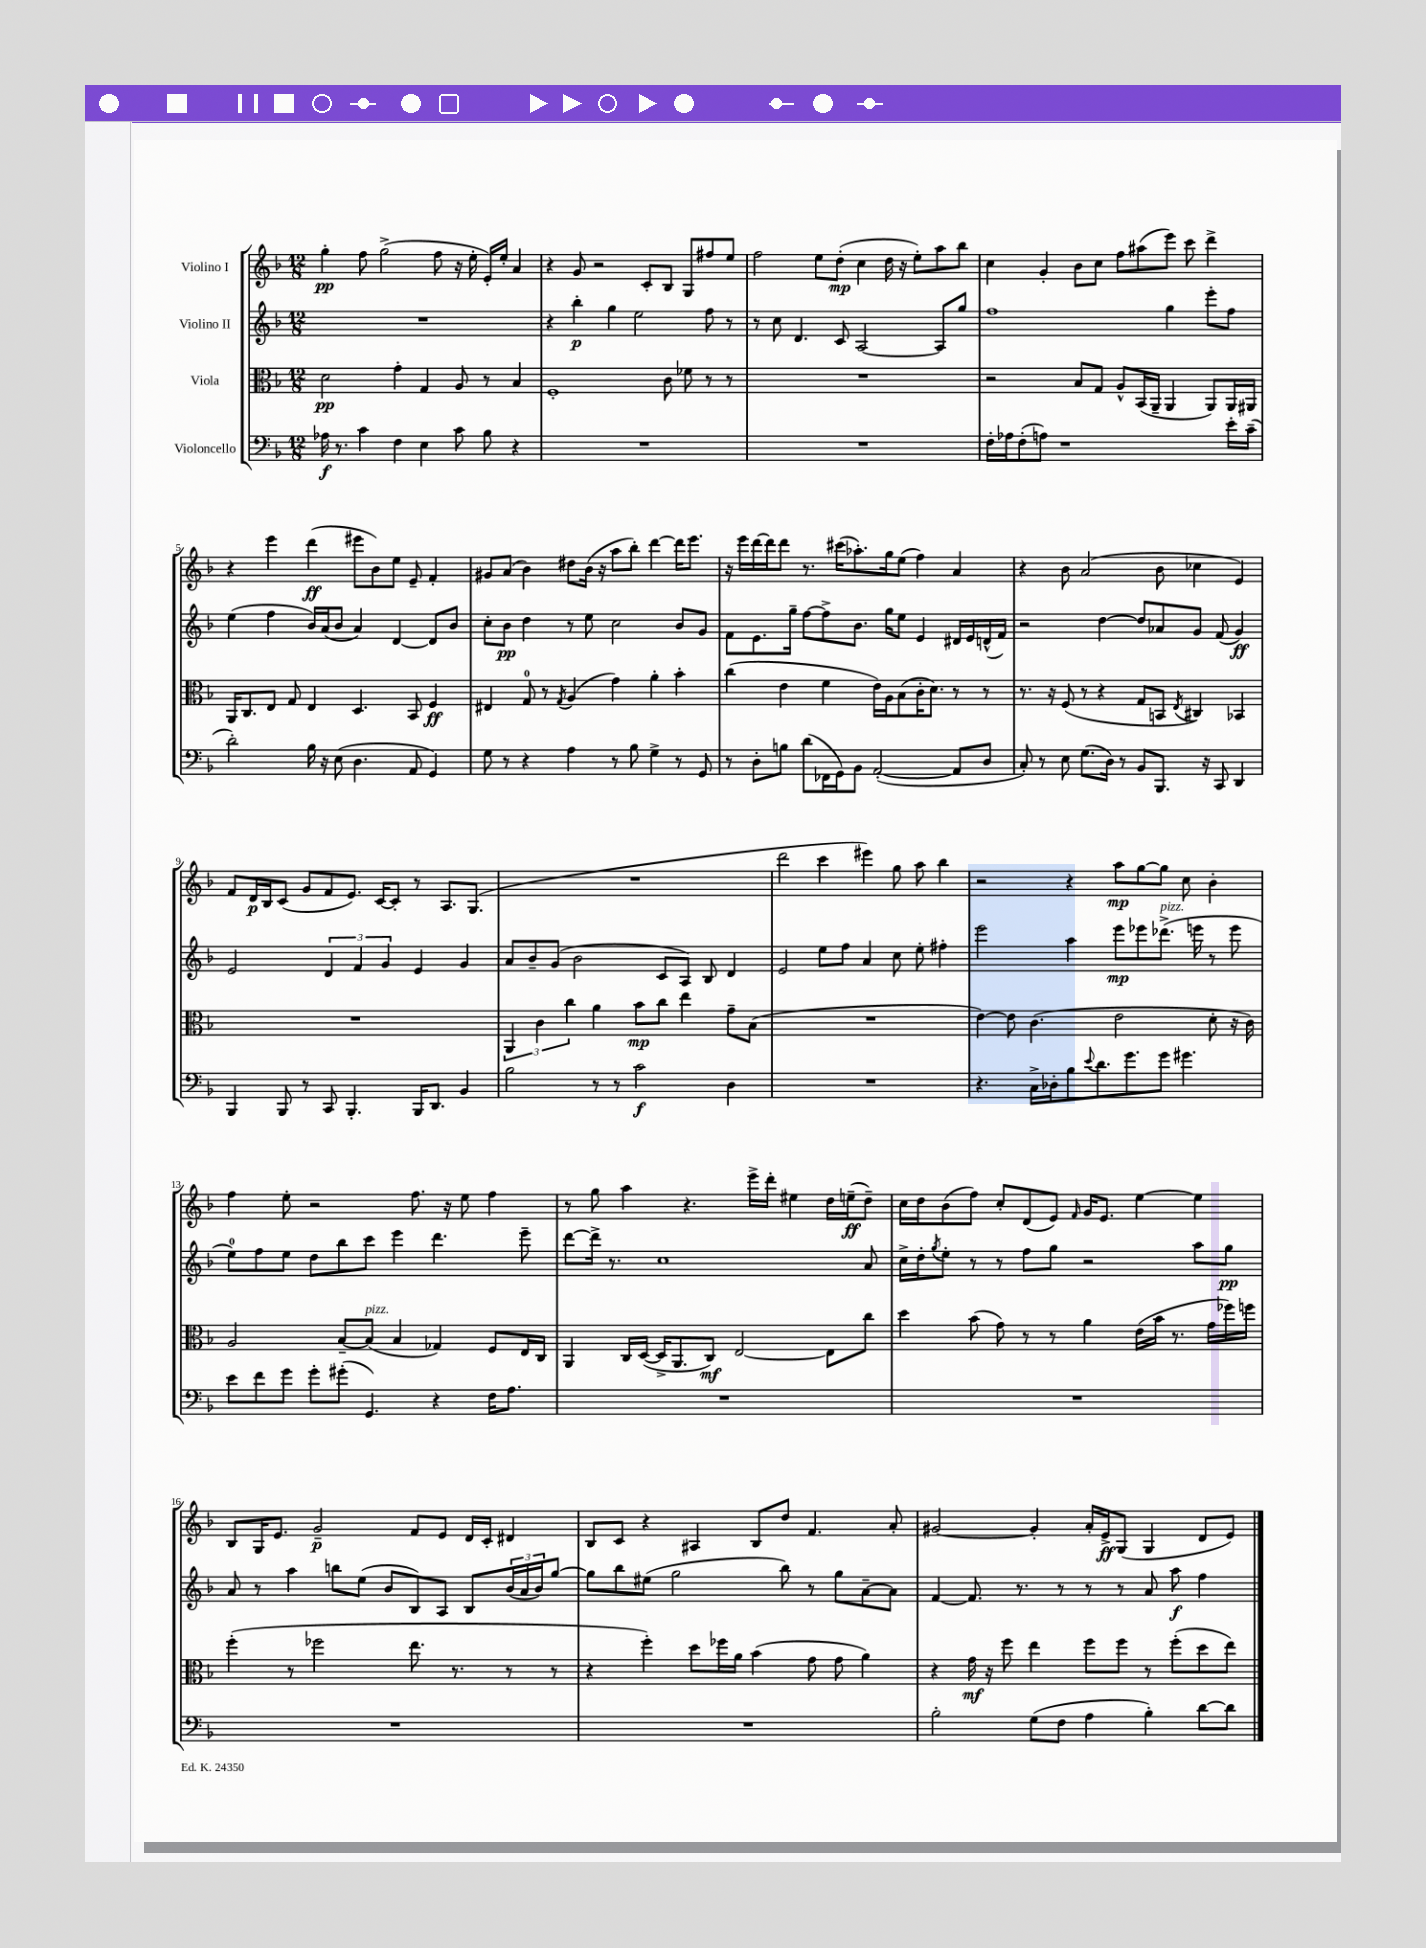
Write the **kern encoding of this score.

**kern	**dynam	**kern	**dynam	**kern	**dynam	**kern	**dynam
*part4	*part4	*part3	*part3	*part2	*part2	*part1	*part1
*staff4	*staff4	*staff3	*staff3	*staff2	*staff2	*staff1	*staff1
*I"Violoncello	*	*I"Viola	*	*I"Violino II	*	*I"Violino I	*
*clefF4	*	*clefC3	*	*clefG2	*	*clefG2	*
*k[b-]	*	*k[b-]	*	*k[b-]	*	*k[b-]	*
*M12/8	*	*M12/8	*	*M12/8	*	*M12/8	*
=1	=1	=1	=1	=1	=1	=1	=1
16A-X\	f	2d\	pp	1.r	.	4gg'\	pp
8.r	.	.	.	.	.	.	.
4c\	.	.	.	.	.	8ff\	.
.	.	.	.	.	.	(2gg^\	.
4F\	.	4g'\	.	.	.	.	.
4E\	.	4G/	.	.	.	.	.
.	.	.	.	.	.	8ff\	.
8c\	.	8A/	.	.	.	16r	.
.	.	.	.	.	.	16ee'\	.
8B-\	.	8r	.	.	.	16e'/LL)	.
.	.	.	.	.	.	16ee'/JJ	.
4r	.	4B-/	.	.	.	4a/	.
=2	=2	=2	=2	=2	=2	=2	=2
1.r	.	1F'	.	4r	.	4r	.
.	.	.	.	4bb-'\	p	8g/	.
.	.	.	.	.	.	2r	.
.	.	.	.	4gg\	.	.	.
.	.	.	.	2ee\	.	.	.
.	.	.	.	.	.	8c'/L	.
.	.	8c\	.	.	.	8B-/J	.
.	.	8f-X\	.	.	.	8G/L	.
.	.	8r	.	8ff\	.	8ff#X/	.
.	.	8r	.	8r	.	8ee/J	.
=3	=3	=3	=3	=3	=3	=3	=3
1.r	.	1.r	.	8r	.	2ff\	.
.	.	.	.	8cc\	.	.	.
.	.	.	.	4.d/	.	.	.
.	.	.	.	.	.	8ee\L	.
.	.	.	.	8c/	.	(8dd'\J	mp
.	.	.	.	[2A/	.	4cc\	.
.	.	.	.	.	.	16dd\	.
.	.	.	.	.	.	16r	.
.	.	.	.	.	.	8ee'\L)	.
.	.	.	.	8A/L]	.	8aa\	.
.	.	.	.	8gg/J	.	8bb-\J	.
=4	=4	=4	=4	=4	=4	=4	=4
16F'\LL	.	2r	.	1ff	.	4cc\	.
16A-X\J	.	.	.	.	.	.	.
(8F'\	.	.	.	.	.	.	.
8An\J)	.	.	.	.	.	4g'/	.
1r	.	.	.	.	.	.	.
.	.	8B-/L	.	.	.	8b-\L	.
.	.	8G/J	.	.	.	8cc\J	.
.	.	8A^^/L	.	.	.	8ff\L	.
.	.	(16BB-/L	.	.	.	(8aa#X\	.
.	.	16AA~/JJ	.	.	.	.	.
.	.	4AA/	.	4gg\	.	8eee\J)	.
.	.	.	.	.	.	8ccc\	.
.	.	8AA/L)	.	8eee'\L	.	4ddd^\	.
16e'\LL	.	16AA/L	.	8ff\J	.	.	.
(16c~\JJ	.	16AA#X/JJ	.	.	.	.	.
!!LO:LB:g=z
=5	=5	=5	=5	=5	=5	=5	=5
2d'\)	.	16AA/KL	.	(4ee\	.	4r	.
.	.	8.C/	.	.	.	.	.
.	.	8E/J	.	4ff\	.	4eee\	.
.	.	8G/	.	.	.	.	.
16B-\	.	4E/	.	16b-/LL)	.	(4ddd\	ff
16r	.	.	.	(16a/J	.	.	.
(8E\	.	.	.	8b-/J	.	.	.
4.D\	.	4.D/	.	4a/)	.	8eee#X\L	.
.	.	.	.	.	.	8b-\)	.
.	.	.	.	[4d/	.	8ee\J	.
8AA/	.	8BB-/	.	.	.	8e~/	.
4GG/)	.	4F/	ff	8d/L]	.	4f'/	.
.	.	.	.	8b-/J	.	.	.
=6	=6	=6	=6	=6	=6	=6	=6
8G\	.	4E#X/	.	8cc'\L	.	8g#X/L	.
8r	.	.	.	8b-\J	pp	(8a/J	.
4r	.	8G/	.	4dd\	.	4b-\)	.
.	.	8r	.	.	.	.	.
.	.	8qG/	.	.	.	.	.
4A\	.	(4A/	.	8r	.	8dd#X\L	.
.	.	.	.	8ee\	.	(16b-\Jk	.
.	.	.	.	.	.	16r	.
8r	.	4g\)	.	2cc\	.	8aa\L	.
8B-\	.	.	.	.	.	8bb-'\J)	.
4G^\	.	4a'\	.	.	.	[4ddd\	.
8r	.	4b-'\	.	8b-/L	.	16ddd\KL]	.
.	.	.	.	.	.	8.eee\J	.
8GG/	.	.	.	8g/J	.	.	.
=7	=7	=7	=7	=7	=7	=7	=7
8r	.	(4cc\	.	8f\L	.	16r	.
.	.	.	.	.	.	16eee\LL	.
8D'\L	.	.	.	8.e\	.	[16ddd\	.
.	.	.	.	.	.	16ddd\J]	.
8Bn\J	.	4e\	.	.	.	8ddd\J	.
.	.	.	.	16gg~\Jk	.	.	.
(8d\L	.	.	.	[8ff\L	.	8.r	.
16FF-X\L	.	4f\	.	8ff^\]	.	.	.
16GG\J)	.	.	.	.	.	(16ccc#X\KL	.
8BB-\J	.	.	.	8.b-\J	.	8.aa-X'\)	.
([2AA'/	.	16e\LL)	.	.	.	.	.
.	.	16A\J	.	16gg\KL	.	16gg\k	.
.	.	(8B-\	.	8ee\J	.	(8ee\J	.
.	.	16c'\K	.	4e/	.	4ff\)	.
.	.	8.d\J)	.	.	.	.	.
8AA/L]	.	8r	.	16d#X/LL	.	4a/	.
.	.	.	.	16e/	.	.	.
8D/J	.	8r	.	(16dn^^/	.	.	.
.	.	.	.	16f/JJ)	.	.	.
=8	=8	=8	=8	=8	=8	=8	=8
8C'/)	.	8.r	.	2r	.	4r	.
8r	.	.	.	.	.	.	.
.	.	16r	.	.	.	.	.
8E\	.	(8F/	.	.	.	8b-\	.
(8.G\L	.	8r	.	.	.	(2a/	.
.	.	4r	.	[4dd\	.	.	.
16D\Jk)	.	.	.	.	.	.	.
8r	.	.	.	.	.	.	.
8BB-/L	.	8G/L	.	8dd/L]	.	.	.
8.BBB-/J	.	8BBn/J	.	8a-X/	.	8b-\	.
.	.	8qE/	.	.	.	.	.
.	.	4C#X/)	.	8g/J	.	4cc-X\	.
16r	.	.	.	.	.	.	.
8CC/	.	.	.	(8f/	.	.	.
4DD/	.	4BB-X/	.	4g/)	ff	4e/)	.
!!LO:LB:g=z
=9	=9	=9	=9	=9	=9	=9	=9
4BBB-/	.	1.r	.	2e/	.	8f/L	.
.	.	.	.	.	.	16d/L	p
.	.	.	.	.	.	16B-/J	.
8BBB-/	.	.	.	.	.	(8c/J	.
8r	.	.	.	.	.	8g/L	.
8CC/	.	.	.	6d/	.	8f/	.
4.BBB-'/	.	.	.	.	.	8.e/J)	.
.	.	.	.	6f/	.	.	.
.	.	.	.	.	.	[16c/KL	.
.	.	.	.	6g/	.	.	.
.	.	.	.	.	.	8c'/J]	.
16BBB-/KL	.	.	.	4e/	.	8r	.
8.DD/J	.	.	.	.	.	.	.
.	.	.	.	.	.	8.A/L	.
4BB-/	.	.	.	4g/	.	.	.
.	.	.	.	.	.	(8.G/J	.
=10	=10	=10	=10	=10	=10	=10	=10
2B-\	.	6AA/	.	8a/L	.	1.r	.
.	.	.	.	8b-~/	.	.	.
.	.	6c\	.	.	.	.	.
.	.	.	.	(8g/J	.	.	.
.	.	6cc\	.	.	.	.	.
.	.	.	.	2b-\	.	.	.
8r	.	4a\	.	.	.	.	.
8r	.	.	.	.	.	.	.
2c\	f	8b-\L	mp	.	.	.	.
.	.	8cc\J	.	8c/L	.	.	.
.	.	4ee\	.	8A/J)	.	.	.
.	.	.	.	8B-/	.	.	.
4D\	.	8g~\L	.	4d/	.	.	.
.	.	(8B-\J	.	.	.	.	.
=11	=11	=11	=11	=11	=11	=11	=11
1.r	.	1.r	.	2e/	.	2ddd\	.
.	.	.	.	8ee\L	.	4ccc\	.
.	.	.	.	8ff\J	.	.	.
.	.	.	.	4a/	.	4eee#X\)	.
.	.	.	.	8cc\	.	8gg\	.
.	.	.	.	8ee'\	.	8aa\	.
.	.	.	.	4ff#X'\	.	4bb-\	.
=12	=12	=12	=12	=12	=12	=12	=12
4.r	.	[4e\)	.	2eee\	.	2r	.
.	.	8e\]	.	.	.	.	.
16C^\LL	.	(4.c\	.	.	.	.	.
16D-X'\J	.	.	.	.	.	.	.
8B-\	.	.	.	4aa\	.	4r	.
8qqe/	.	.	.	.	.	.	.
8.d\	.	.	.	.	.	.	.
.	.	2e\	.	8eee\L	mp	8aa\L	mp
8.g\	.	.	.	.	.	.	.
.	.	.	.	8eee-X\	.	[8gg\	.
!	!	!	!	!LO:TX:a:i:t=pizz.	!	!	!
8g\J	.	.	.	(8.ddd-X^\J	.	8gg\J]	.
4.g#X\	.	.	.	.	.	8cc\	.
.	.	.	.	16eeen\	.	.	.
.	.	8d'\	.	8r	.	4b-'\	.
.	.	16r	.	8eee\	.	.	.
.	.	16c\)	.	.	.	.	.
!!LO:LB:g=z
=13	=13	=13	=13	=13	=13	=13	=13
8e\L	.	2A/	.	8ee\L)	.	4ff\	.
8f\	.	.	.	8ff\	.	.	.
8g\J	.	.	.	8ee\J	.	8ee'\	.
8g'\L	.	.	.	8dd\L	.	2r	.
(8g#X'\J	.	[8B-~/L	.	8bb-\	.	.	.
!	!	!LO:TX:a:i:t=pizz.	!	!	!	!	!
4.GG/)	.	(8B-/J]	.	8ccc\J	.	.	.
.	.	4B-/	.	4eee\	.	.	.
.	.	.	.	.	.	8.ff\	.
4r	.	4G-X/)	.	4.ddd\	.	.	.
.	.	.	.	.	.	16r	.
.	.	.	.	.	.	8ee\	.
16F\KL	.	8F/L	.	.	.	4ff\	.
8.A\J	.	.	.	.	.	.	.
.	.	16E/L	.	8eee~\	.	.	.
.	.	16C/JJ	.	.	.	.	.
=14	=14	=14	=14	=14	=14	=14	=14
1.r	.	4AA/	.	[8ddd\L	.	8r	.
.	.	.	.	16ddd^\Jk]	.	8gg\	.
.	.	.	.	8.r	.	.	.
.	.	16C/LL	.	.	.	4aa\	.
.	.	([16D/JJ	.	.	.	.	.
.	.	16D^/KL]	.	1cc	.	.	.
.	.	8.AA/	.	.	.	.	.
.	.	.	.	.	.	4.r	.
.	.	8C/J)	mf	.	.	.	.
.	.	[2E/	.	.	.	.	.
.	.	.	.	.	.	16eee^\LL	.
.	.	.	.	.	.	16ddd'\JJ	.
.	.	.	.	.	.	4ee#X\	.
.	.	8E\L]	.	.	.	16dd\LL	.
.	.	.	.	.	.	(16een~\J	ff
.	.	8cc\J	.	8a/	.	8dd~\J)	.
=15	=15	=15	=15	=15	=15	=15	=15
1.r	.	4dd\	.	16cc^\LL	.	16cc\LL	.
.	.	.	.	16dd'\J	.	16dd\J	.
.	.	.	.	8qgg/	.	.	.
.	.	.	.	8ee'\J	.	(8b-\	.
.	.	(8b-\	.	8r	.	8ff\J)	.
.	.	8g\)	.	8r	.	8cc'/L	.
.	.	8r	.	8ff\L	.	(8d/	.
.	.	8r	.	8gg\J	.	8e/J)	.
.	.	.	.	.	.	16qqf/	.
.	.	4a\	.	2r	.	16g/KL	.
.	.	.	.	.	.	8.e/J	.
.	.	(16e\LL	.	.	.	[4ee\	.
.	.	16b-\JJ	.	.	.	.	.
.	.	8.r	.	.	.	.	.
.	.	.	.	8aa\L	.	4ee\]	.
.	.	16g\LL	.	.	.	.	.
.	.	16ff-X\)	.	8gg\J	pp	.	.
.	.	16ffn\JJ	.	.	.	.	.
!!LO:LB:g=z
=16	=16	=16	=16	=16	=16	=16	=16
1.r	.	(4ff'\	.	8a/	.	8B-/L	.
.	.	.	.	8r	.	16G/K	.
.	.	.	.	.	.	8.e/J	.
.	.	8r	.	4aa\	.	.	.
.	.	2ff-X\	.	.	.	2g~/	p
.	.	.	.	8bbn\L	.	.	.
.	.	.	.	(8ee\J	.	.	.
.	.	.	.	8b-/L	.	.	.
.	.	8.ee\	.	8B-/)	.	8f/L	.
.	.	.	.	8A/J	.	8e/J	.
.	.	8.r	.	.	.	.	.
.	.	.	.	8B-/L	.	16d/LL	.
.	.	.	.	.	.	16c'/JJ	.
.	.	8r	.	(24b-/L	.	4d#X/	.
.	.	.	.	24a/	.	.	.
.	.	.	.	24b-/J)	.	.	.
.	.	8r	.	[8gg/J	.	.	.
=17	=17	=17	=17	=17	=17	=17	=17
1.r	.	4r	.	8gg\L]	.	8B-/L	.
.	.	.	.	8bb-\	.	8c/J	.
.	.	4ff'\)	.	(8ee#X\J	.	4r	.
.	.	.	.	2gg\	.	.	.
.	.	8dd\L	.	.	.	4A#X/	.
.	.	16ff-X\L	.	.	.	.	.
.	.	16a\JJ	.	.	.	.	.
.	.	(4b-\	.	.	.	8B-/L	.
.	.	.	.	8bb-\)	.	8dd/J	.
.	.	8g\	.	8r	.	4.f/	.
.	.	8g\	.	8gg\L	.	.	.
.	.	4a\)	.	[8a~\	.	.	.
.	.	.	.	8a\J]	.	8a'/	.
=18	=18	=18	=18	=18	=18	=18	=18
2B-'\	.	4r	.	[4f/	.	[2g#X/	.
.	.	16g\	mf	8.f/]	.	.	.
.	.	16r	.	.	.	.	.
.	.	8ff\	.	.	.	.	.
.	.	.	.	8.r	.	.	.
(8G\L	.	4ee\	.	.	.	4g#'/]	.
8F\J	.	.	.	8r	.	.	.
4A\	.	8ff\L	.	8r	.	16a'/LL	.
.	.	.	.	.	.	16e^/J	ff
.	.	8ff\J	.	8r	.	(8G/J	.
4B-'\)	.	8r	.	8a/	.	4G/	.
.	.	(8ff'\L	.	8aa\	f	.	.
[8d\L	.	8dd\	.	4ff\	.	8d/L	.
8d\J]	.	8ee\J)	.	.	.	8e/J)	.
==	==	==	==	==	==	==	==
*-	*-	*-	*-	*-	*-	*-	*-
